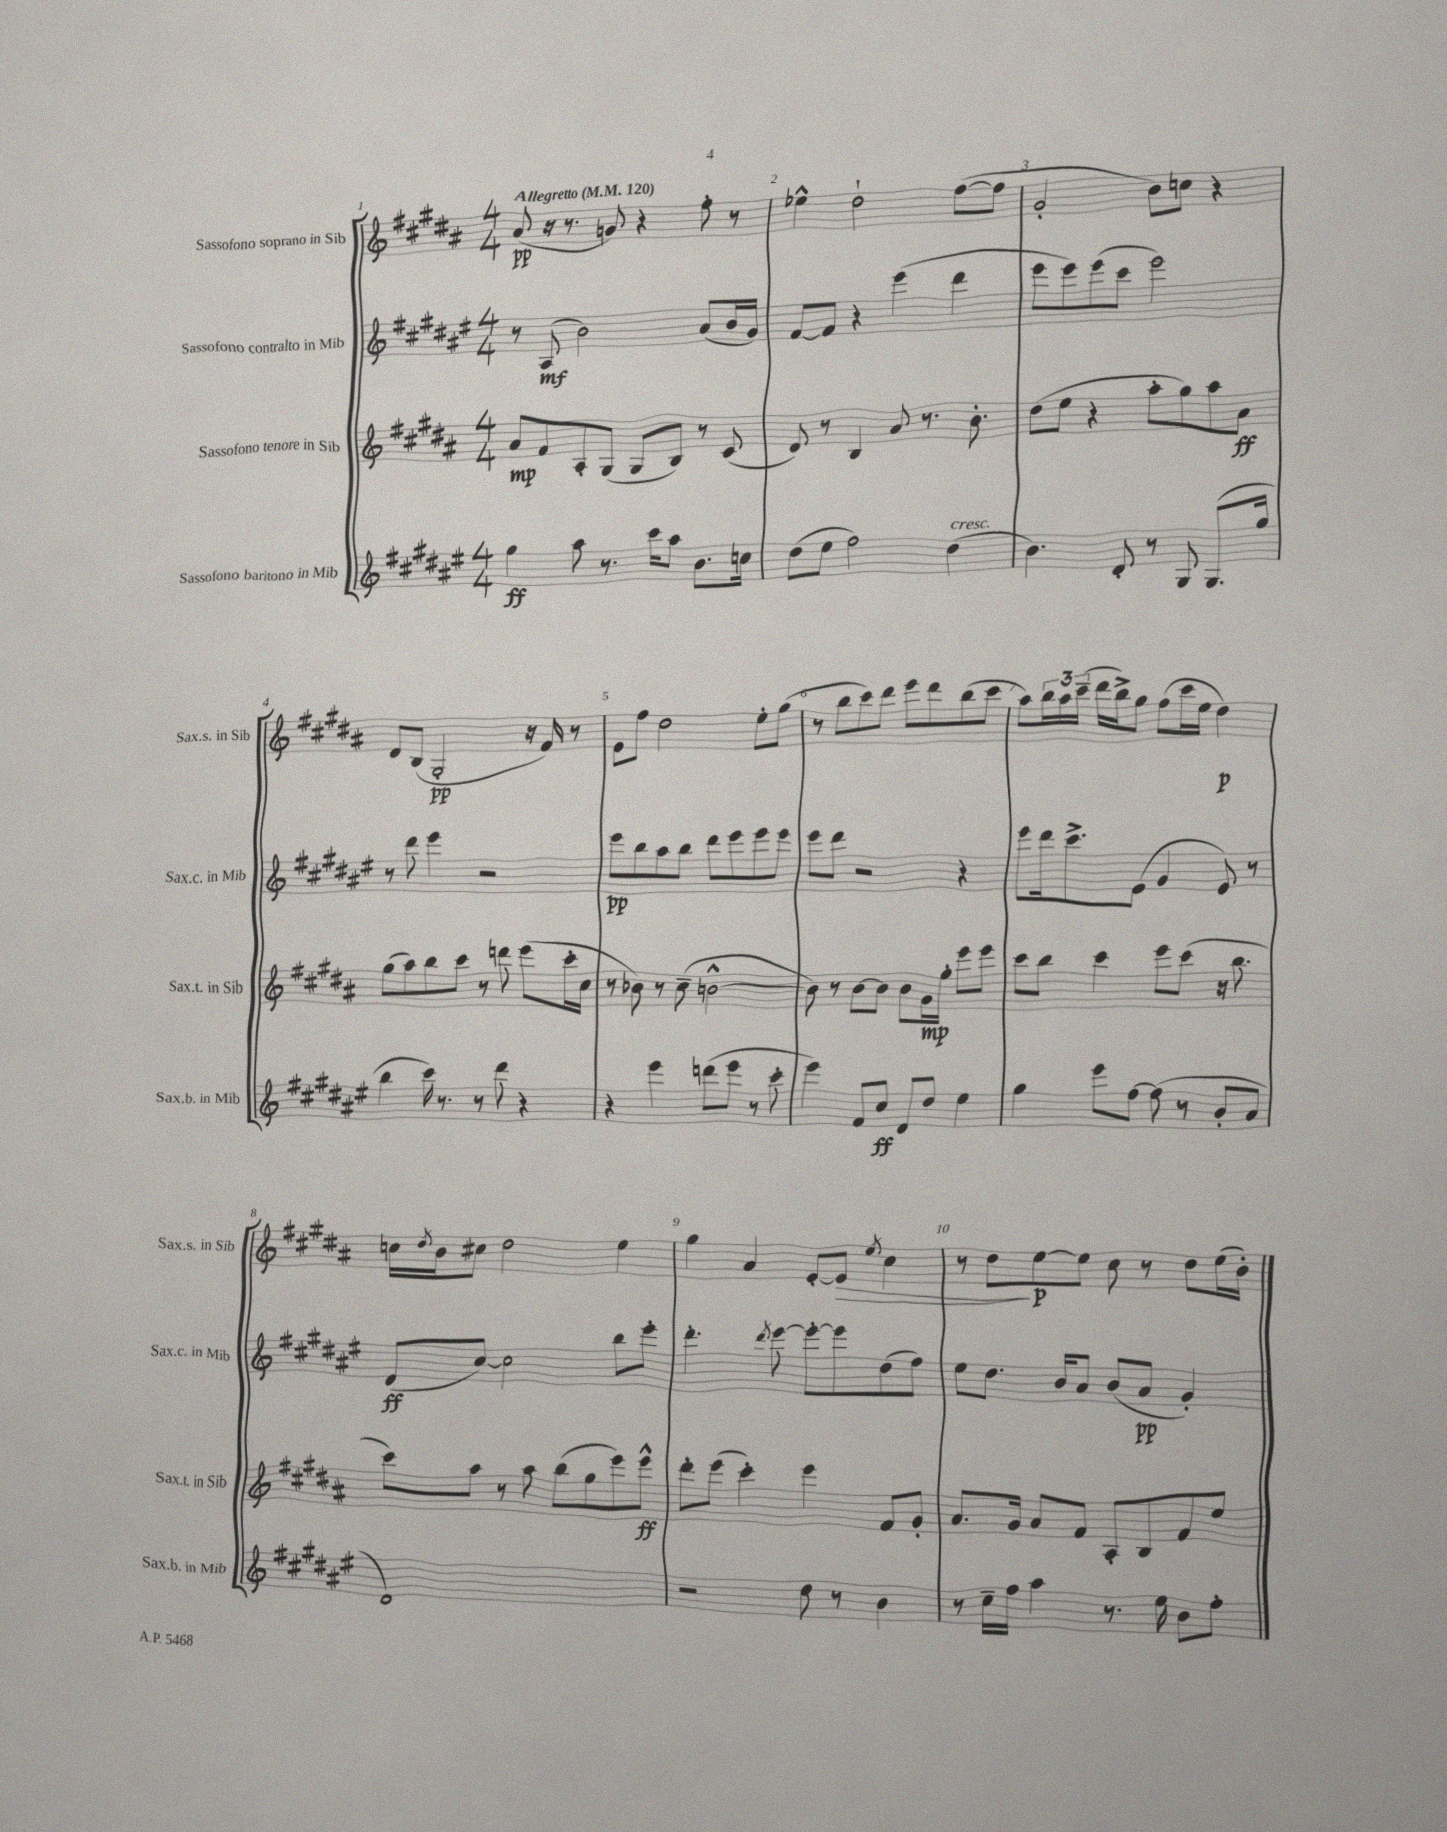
<<
\new StaffGroup <<
\new Staff = "s0" \with { instrumentName = "Sassofono soprano in Sib" shortInstrumentName = "Sax.s. in Sib" } {
    \clef treble \key b \major \numericTimeSignature \time 4/4 \tempo "Allegretto" 4 = 120
    ais'8\pp( r16 r8. g'8) r4 fis''8-. r8 |
    ees''4-^ dis''2-! fis''8~( fis''8 |
    gis'2-. b'8) c''8 r4 |
    dis'8 b8( gis2-.\pp r16 fis'16) r8 |
    e'8 fis''8 dis''2 e''8-. gis''8( |
    r8 b''8 cis'''8) dis'''8 e'''8 dis'''8 b''8( cis'''8 |
    ais''8) \tuplet 3/2 { b''16 ais''16 cis'''16--( } dis'''16 b''16->) gis''8 fis''8( cis'''16 e''16 dis''4\p) |
    c''16 \acciaccatura { dis''8 } b'16 cis''8 dis''2 e''4 |
    gis''4 ais'4 e'8~-. e'8\> \acciaccatura { e''8 } cis''4 |
    r8 dis''8\! e''8~\p e''8 cis''8 r8 dis''8 e''16( b'16-.) \bar "|." |
}
\new Staff = "s1" \with { instrumentName = "Sassofono contralto in Mib" shortInstrumentName = "Sax.c. in Mib" } {
    \clef treble \key fis \major \numericTimeSignature \time 4/4
    r8 ais8\mf( b'2) ais'8( b'16 gis'16) |
    fis'8~ fis'8 r4 eis'''4( dis'''4 |
    eis'''8 eis'''8) eis'''8( cis'''8 eis'''2) |
    r8 dis'''8 eis'''4 r2 |
    eis'''8\pp b''8 ais''8 b''8 dis'''8 eis'''8 eis'''8 eis'''8 |
    eis'''8 dis'''8 r2 r4 |
    eis'''8 dis'''16 cis'''8.-> eis'8( gis'4 eis'8) r8 |
    dis'8\ff( cis''8~) cis''2 b''8 eis'''8-. |
    dis'''4.-. \acciaccatura { dis'''8 } eis'''8~ eis'''8~-. eis'''8 dis''8( fis''8) |
    eis''8 dis''8. b'16 ais'8 b'8( ais'8\pp gis'4-.) \bar "|." |
}
\new Staff = "s2" \with { instrumentName = "Sassofono tenore in Sib" shortInstrumentName = "Sax.t. in Sib" } {
    \clef treble \key b \major \numericTimeSignature \time 4/4
    ais'8\mp fis'8 ais8-. gis8( gis8 b8) r8 cis'8( |
    dis'8) r8 b4 ais'8 r8. b'8.-. |
    dis''8( e''8 r4 ais''8-. gis''8) ais''8 ais'8\ff |
    gis''8( ais''8) b''8 cis'''8 r8 d'''8 e'''8( cis'''16-. cis''16 |
    r8 bes'8) r8 cis''8--( b'2~-^ |
    b'8) r8 b'8~ b'8 b'8 gis'16\mp gis''16-. e'''8 e'''8 |
    cis'''8 b''8 cis'''4 e'''8 cis'''8( r16 b''8. |
    cis'''8) ais''8 r8 ais''8 b''8( gis''8 e'''8) e'''8-^\ff |
    dis'''8-. e'''8( cis'''4-.) e'''4 fis'8 gis'8-. |
    ais'8. gis'16 ais'8 fis'8 ais8-. b8 fis'8 e''8 \bar "|." |
}
\new Staff = "s3" \with { instrumentName = "Sassofono baritono in Mib" shortInstrumentName = "Sax.b. in Mib" } {
    \clef treble \key fis \major \numericTimeSignature \time 4/4
    gis''4\ff ais''8 r8. cis'''16 ais''8 b'8. c''16 |
    dis''8( eis''8 fis''2) dis''4^\markup { \italic "cresc." }( |
    b'4.) dis'8-. r8 gis8 gis8.( gis''16 |
    b''4 cis'''16) r8. r8 dis'''8 r4 |
    r4 eis'''4 d'''8( eis'''8 r8 cis'''8-. |
    eis'''4) fis'8 cis''8\ff dis'8 dis''8 eis''4 |
    gis''4 eis'''8 fis''8~ fis''8( r8 b'8-. ais'8 |
    dis'1) |
    r2 dis''8 r8 b'4 |
    r8 cis''16-- fis''16 ais''4 r8. eis''16 b'8 fis''8-. \bar "|." |
}
>>
>>
\layout { \context { \Score \override BarNumber.break-visibility = ##(#f #t #t) barNumberVisibility = #all-bar-numbers-visible } }
